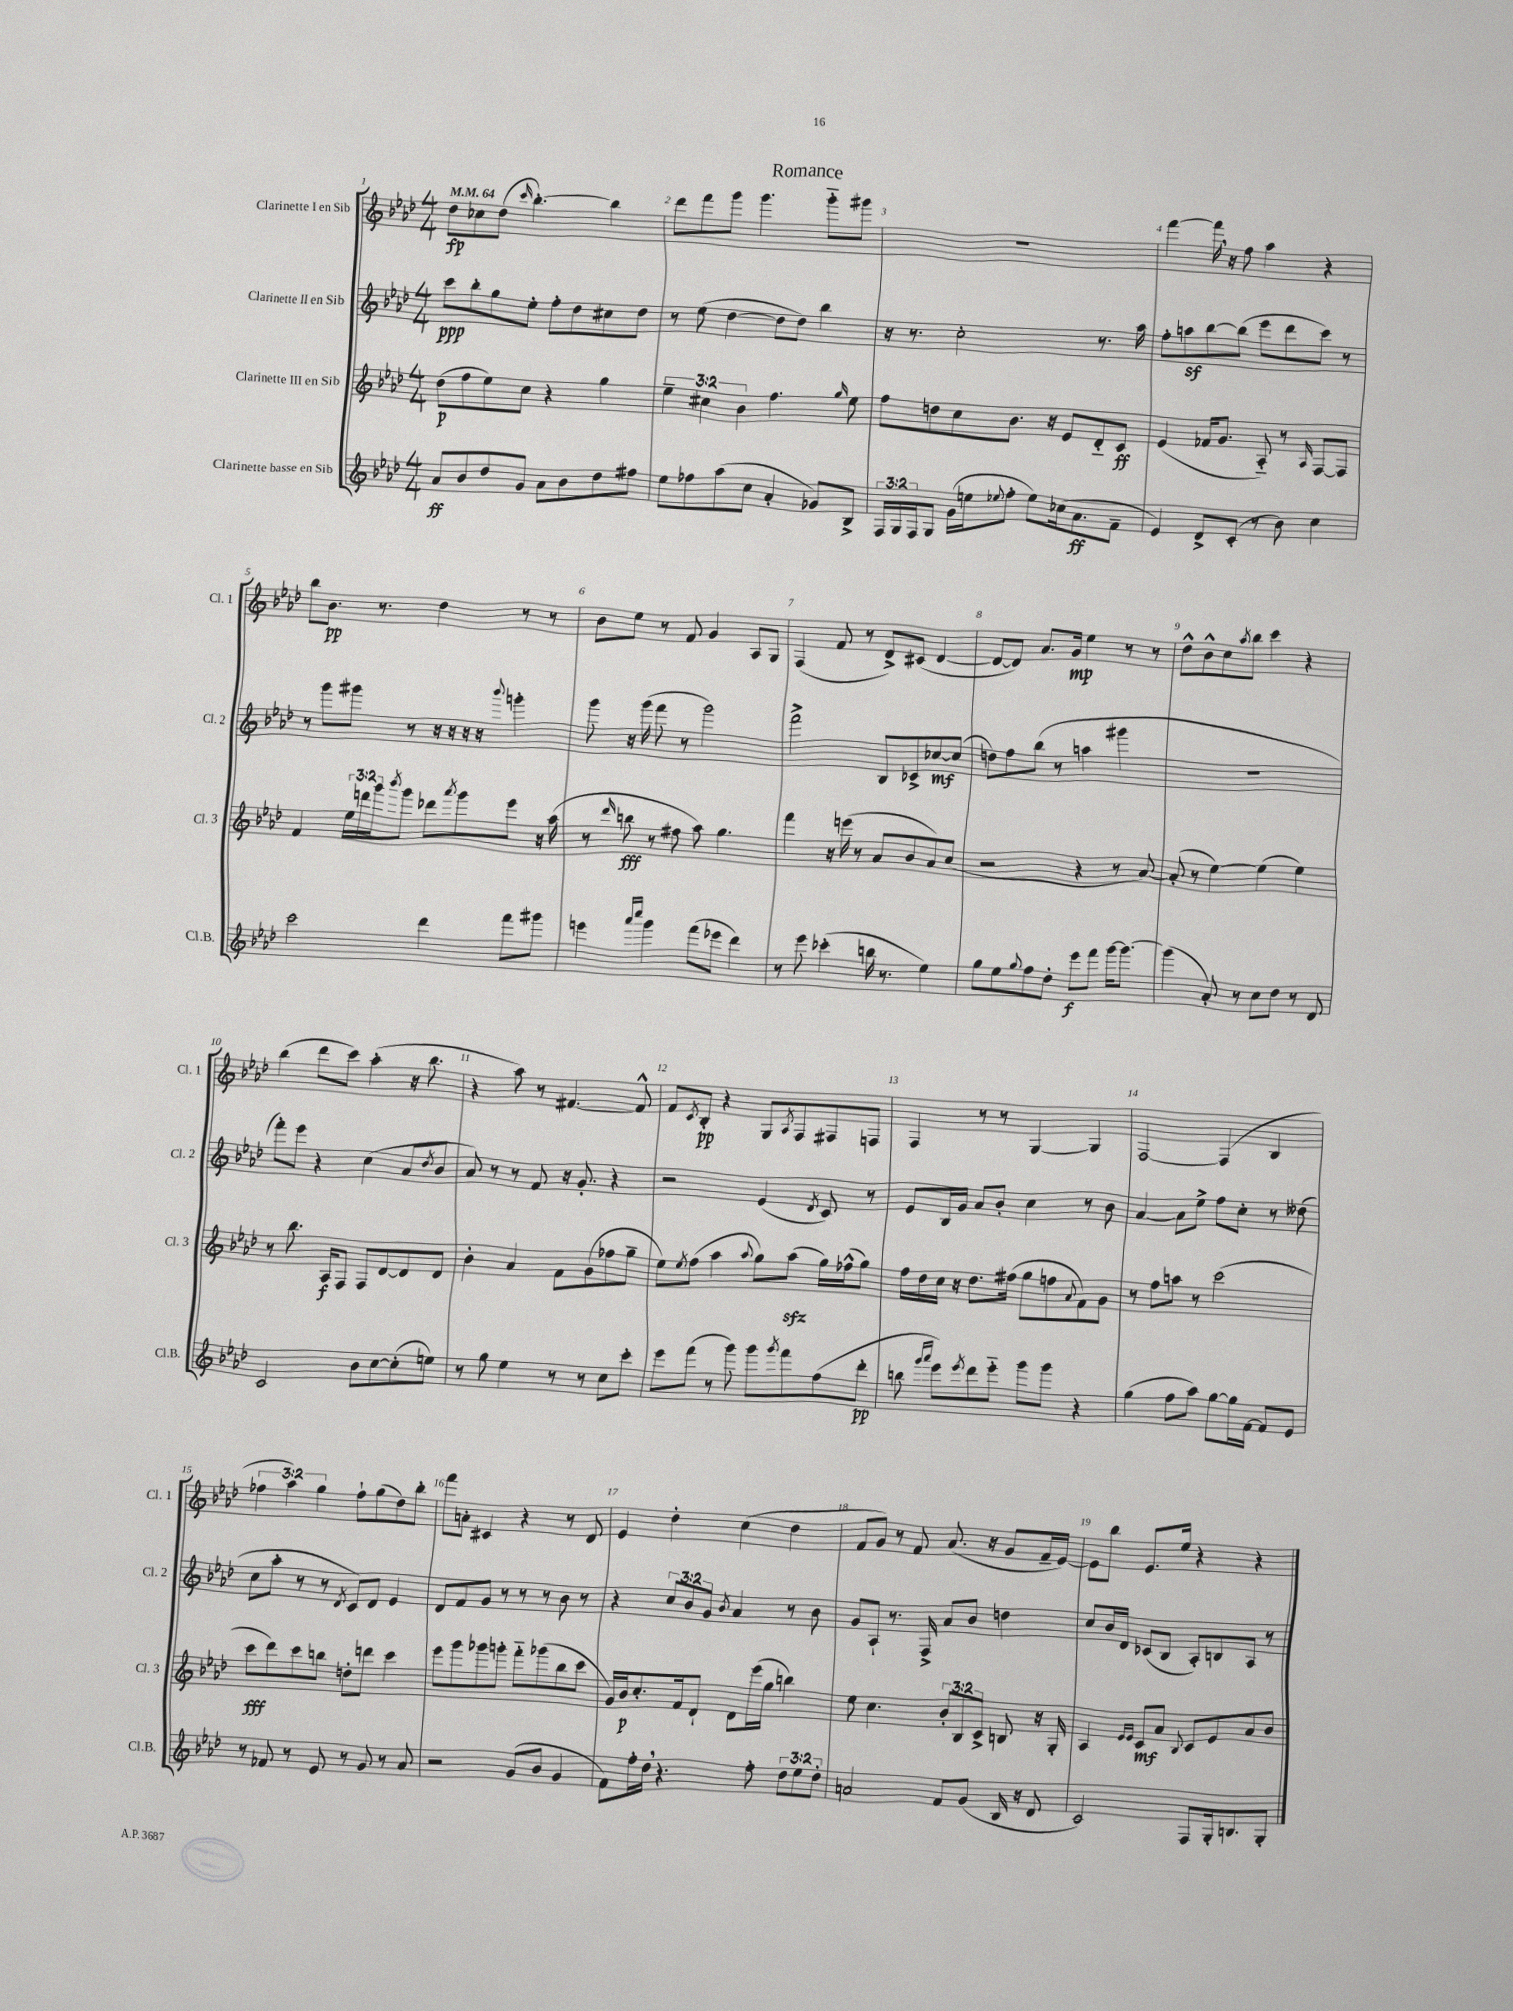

**kern	**kern	**kern	**kern
*staff4	*staff3	*staff2	*staff1
*clefG2	*clefG2	*clefG2	*clefG2
*k[b-e-a-d-]	*k[b-e-a-d-]	*k[b-e-a-d-]	*k[b-e-a-d-]
*M4/4	*M4/4	*M4/4	*M4/4
*MM64	*MM64	*MM64	*MM64
8a-/L	(8dd-\L	8ccc\L	8dd-\L
8b-/	8ff\	8bb-'\	8cc-\
8dd-/	8ee-\)	8gg\	(8dd-\J
.	.	.	16qqccc/
8g/J	8cc\J	8ee-'\J	[4.bb-'\)
8a-\L	4r	8ff'\L	.
8b-\	.	8dd-\	.
8dd-\	4gg\	8cc#\	4bb-\]
8ff#\J	.	8dd-\J	.
=	=	=	=
8ee-\L	6ee-~\	8r	8ddd-\L
8ff-\	.	(8ee-\	8fff\
.	6cc#\	.	.
(8aa-\	.	[4dd-\	8ggg\J
.	6b-\	.	.
8cc\J	.	.	4.ggg\
4a-'/	4.ff\	8dd-\]L	.
.	.	8dd-\J)	.
8g-/L)	.	4bb-\	8ggg'~\L
.	16qqgg/	.	.
8B-^/J	8ee-\	.	8ggg#\J
=	=	=	=
24F/LL	8ff\L	16r	1r
24G/	.	.	.
.	.	8.r	.
24F/J	.	.	.
8G/J	8dd\	.	.
(16g\LL	8cc\	2cc'\	.
16ee\J	.	.	.
8qqee-/	.	.	.
8ff'\J	8.b-\J	.	.
8ee-\L)	.	.	.
.	16r	.	.
(16cc-\k	8e-/L	.	.
8.a-\	.	.	.
.	8d-'~/	8.r	.
8f~\J	8c/J	.	.
.	.	16aa-\	.
=	=	=	=
4e-/)	(4e-/	8ff'\L	[4fff\
.	.	8aa\	.
8d-^/L	16f-/LK	[8bb-\	16fff\]
.	8.g/J	.	16r
(8c'/J	.	(8bb-\]J	8ff\
8r	8A-'~/)	8eee-\L	4aa-\
8b-\)	8r	8ddd-\	.
.	16qqA-/	.	.
4cc\	[8F/L	8ccc\J)	4r
.	8F/]J	8r	.
=	=	=	=
2ccc\	4f/	8r	8bb-\L
.	.	8ggg\L	8.b-\J
.	24ee-\LL	8ggg#\J	.
.	24ddd\	.	.
.	.	.	8.r
.	24ggg\J	.	.
.	8qbbb-/	.	.
.	8ggg\J	8r	.
4ddd-\	8ddd-\L	16r	4dd-\
.	.	16r	.
.	8qaaa-/	.	.
.	8ggg\	16r	.
.	.	16r	.
.	.	8qqbbb-/	.
8fff\L	8eee-\J	4ggg'\	8r
8ggg#\J	16r	.	8r
.	(16aa-\	.	.
=	=	=	=
4eee\	8r	8ggg\	8b-\L
.	16qqddd-/	.	.
.	8bb\	16r	8ee-\J
.	.	(16ggg\	.
16qqaaa-/LL	.	.	.
16qqcccc/JJ	.	.	.
4ggg\	8r	8fff\	8r
.	8ff#\	8r	8f/
(8fff\L	8aa-\)	2ggg\)	4g/
8eee-\J	4.gg\	.	.
4ddd-\)	.	.	8A-/L
.	.	.	8G/J
=	=	=	=
8r	4fff\	2fff^\	(4F/
8eee-\	.	.	.
(4ccc-'\	16r	.	8f/
.	(16eee\	.	.
.	8r	.	8r
16bb\	8a-/L	8B-/L	8d-^/L)
8.r	.	.	.
.	8b-/	8c-^/	(8c#/J
4ee-\)	8a-/)	[8cc-/	[4d-/
.	(8cc/J	(8cc-/]J	.
=	=	=	=
8gg\L	2r	8dd\L)	8d-/_L
8ee-\	.	8ff\	8d-/]J)
8qqgg/	.	.	.
8ff\	.	(8bb-\J	8.a-/L
8dd-'\J	.	8r	.
.	.	.	16g/Jk
8eee-\L	4r	4aa\	4ee-\
8fff\J	.	.	.
[16ggg\LK	8r	4ggg#\	8r
8.ggg\_J	.	.	.
.	[8a-/)	.	8r
=	=	=	=
(4ggg\]	(8a-'/]	1r	8dd-^^\L
.	8r	.	8b-^^\
8a-'/)	[4ee-\)	.	8cc\
.	.	.	8qaa-/
8r	.	.	8bb-\J
8cc\L	(4ee-\]	.	4ccc\
8dd-\J	.	.	.
8r	4ee-\)	.	4r
8d-/	.	.	.
=	=	=	=
2c/	8r	8fff'\L)	(4bb-\
.	8.bb-\	8eee-\J	.
.	.	4r	8ddd-\L
.	16A-/LK	.	.
.	8F/J	.	8ccc\J)
8b-\L	8F/L	(4cc\	(4aa-'\
[8cc\	[8d-/	.	.
(8cc'\]	8d-/]	8a-/L	16r
.	.	.	8.bb-\
.	.	8qdd-/	.
8ee\J)	8d-/J	8b-/J	.
=	=	=	=
8r	4b-'\	8a-/)	4r
8gg\	.	8r	.
4ee-\	4a-/	8r	8aa-\)
.	.	8f/	8r
8r	8f\L	16r	[4.f#/
.	.	8.g'/	.
8r	(8g\	.	.
8cc\L	8ff-\	4r	.
8ccc'\J	8gg~\J	.	8f#^^/]
=	=	=	=
8eee-\L	8ee-\L)	2r	8f/L
.	8qee-/	.	8qc/
(8fff\J	(8ff\J	.	8B-'/J
8r	4aa-\	.	4r
8ggg\)	.	.	.
.	8qqaa-/	.	.
8ggg\L	8gg\L)	(4e-/	8G/L
8qggg/	.	.	8qA-/
8fff\	(8aa-\J	.	8F/
.	.	8qd-/	.
(8ff\	16gg\LL)	8c/)	8F#/
.	(16ff-^^\J	.	.
8ddd-'\J	8gg\J)	8r	8F/J
=	=	=	=
8bb\	16ff\LL	8e-/L	4F/
.	16dd-\	.	.
16qqggg/LL	.	.	.
16qqaaa-/JJ	.	.	.
8eee-\L)	16cc\JJ	16B-/L	.
.	16r	16g/JJ	.
8qeee-/	.	.	.
8ddd-\	8.dd-\L	8a-/L	8r
8eee-'~\J	.	8b-'/J	8r
.	(16ff#\Jk	.	.
8ggg\L	8gg\L	4cc\	[4G/
8ggg\J	8ff\	.	.
.	8qqa-/	.	.
4r	8f\)	8r	4G/]
.	8g\J	8b-\	.
=	=	=	=
(4gg\	8r	[4a-/	[2F/
.	8ff\L	.	.
8ff\L	8aa\J	8a-\]L	.
8aa-\J)	8r	8ee-^\J	.
[8gg\L	(2ccc\	8ff\L	(4F/]
16gg\]L	.	8cc'\J	.
[16f\JJ	.	.	.
8f/]L	.	8r	4B-/
8e-/J	.	(8dd--\	.
=	=	=	=
8r	8ccc\L	8cc\L	6ff-\
8f-/	8ddd-\)	8aa-'\J	.
.	.	.	6aa-\)
8r	8ccc\	8r	.
.	.	.	6gg\
8e-/	8bb\J	8r	.
.	.	8qd-/	.
8r	8dd'\L	8c/L)	8ff-`\L
8g/	8ddd\J	8d-/J	(8gg\
8r	4ccc\	4e-/	8dd-\)
8a-/	.	.	8bb-'\J
=	=	=	=
2r	8eee-\L	8d-/L	8fff\L
.	8ggg\	8f/	8a'\J
.	8ggg-\	8g/J	4c#/
.	8ggg'\J	8r	.
(8g/L	8fff'~\L	8r	4r
8b-/J	(8ggg-\	8r	.
4g/	8bb-\	8b-\	8r
.	8ccc\J	8r	8d-/
=	=	=	=
8f\L)	16g/LL)	4r	4e-/
.	16b-/J	.	.
16ff'\L	8.cc'/	.	.
16dd-\JJ	.	.	.
4.r	.	12cc/L	4dd-'\
.	16f/k	.	.
.	.	12b-/	.
.	8d-`/J	.	.
.	.	12g/J	.
.	.	8qb-/	.
.	8d-\L	4a-/	(4cc\
8ff'\	(16eee-\L	.	.
.	16gg\JJ	.	.
12dd-\L	4bb\)	8r	4dd-\
12ee-\	.	.	.
.	.	8b-\	.
12dd-'\J	.	.	.
=	=	=	=
2a/	8ee-\	8g/L	8f/L
.	4.cc\	8A-`/J	8g/J)
.	.	8.r	8r
.	.	.	8f/
.	.	16F^/	.
8f/L	12b-'/L	8a-/L	(8.a-/
.	12B-/	.	.
(8g/J	.	8b-/J	.
.	12c^/J	.	.
.	.	.	16r
16B-/	8B/	4dd\	8g/L
16r	.	.	.
8d-/	16r	.	16f~/L
.	16G'/	.	[16e-/JJ)
=	=	=	=
2c/)	4A-/	8cc/L	8e-\]L
.	.	16b-/L	8bb-\J
.	.	16d-/JJ	.
.	16qqe-/LL	.	.
.	16qqe-/JJ	.	.
.	8c/L	(8c-/L	8.e-/L
.	8a-/J	8B-/J	.
.	.	.	16ee-/Jk
.	8qqB-/	.	.
8F/L	8c/L	8A-'/L)	4r
16G'/k	8e-/	8B/	.
8.B/	.	.	.
.	8a-/	8A-/J	4r
8G'/J	8b-/J	8r	.
==	==	==	==
*-	*-	*-	*-
